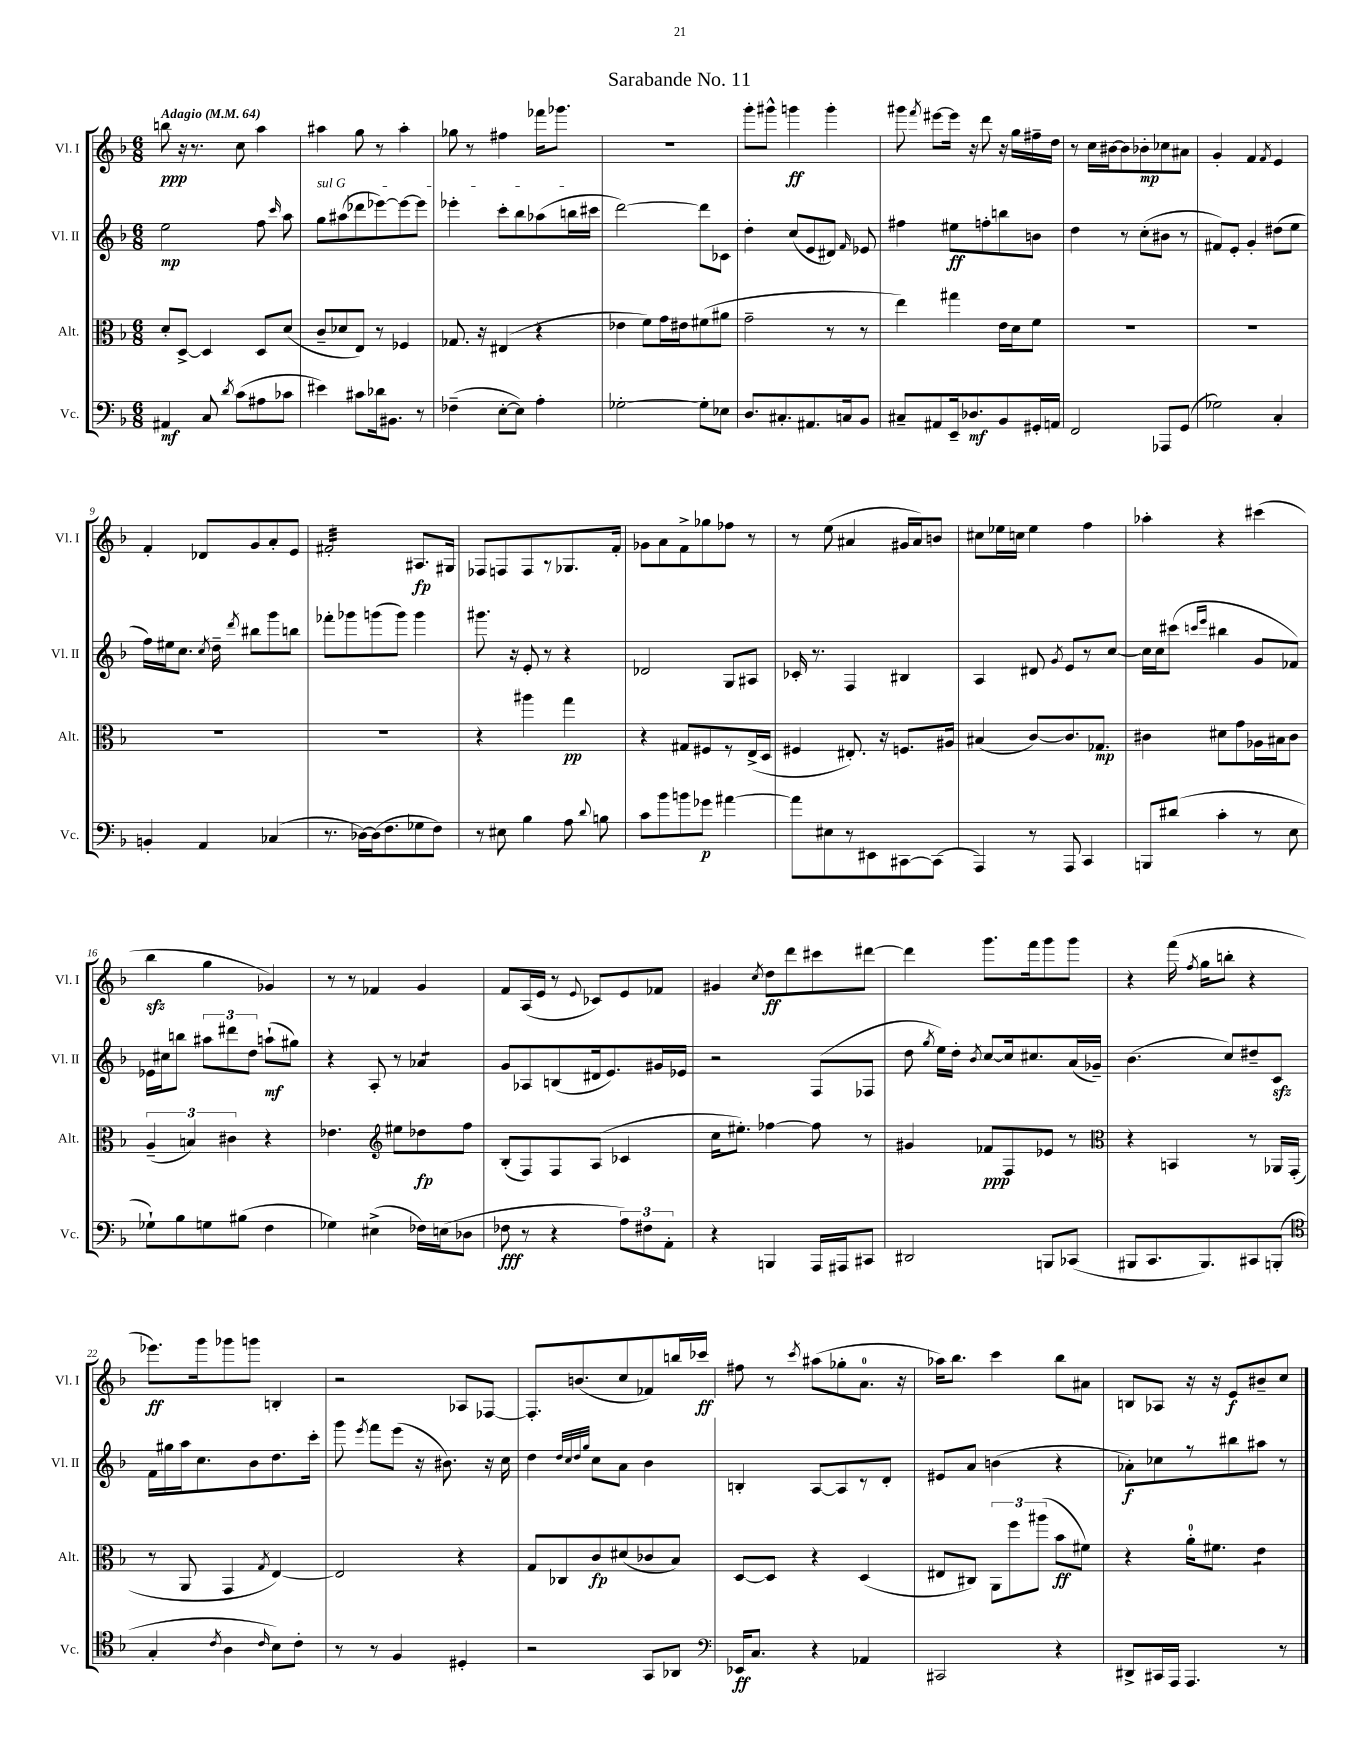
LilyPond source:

\header { title = "Sarabande No. 11" }
<<
\new StaffGroup <<
\new Staff = "s0" \with { instrumentName = "Vl. I" shortInstrumentName = "Vl. I" } {
    \clef treble \key f \major \numericTimeSignature \time 6/8 \tempo "Adagio" 4 = 64
    \autoBeamOff b''8\ppp r16 r8. c''8 a''4 |
    ais''4 g''8 r8 ais''4-. |
    ges''8 r8 fis''4 fes'''16[ ges'''8.] |
    R2. |
    g'''8[-. gis'''8]-^ g'''4\ff g'''4-. |
    gis'''8 \acciaccatura { f'''8 } eis'''8[~ eis'''16] r16 d'''8 r16 g''16[ fis''16-- d''16] |
    r8 c''16[ bis'16~ bis'8 bes'8-.\mp ces''8 ais'8] |
    g'4-. f'4 \acciaccatura { f'8 } e'4 |
    f'4-. des'8[ g'8 a'8-. e'8] |
    fis'2:32-. ais8.[\fp gis16] |
    fes8[ f8 f8 r8 ges8. f'16]-. |
    ges'8[ a'8 f'8-> ges''8 fes''8] r8 |
    r8 e''8( ais'4 gis'16[ ais'16) b'8] |
    cis''8[ ees''16 c''16] ees''4 f''4 |
    aes''4-. r4 cis'''4( |
    bes''4\sfz g''4 ges'4) |
    r8 r8 fes'4 g'4 |
    f'8[ a16( e'16] r8 \appoggiatura { e'8 } ces'8[) e'8 fes'8] |
    gis'4 \acciaccatura { c''8 } d''8[\ff d'''8 cis'''8 dis'''8]~ |
    dis'''4 g'''8.[ f'''16 g'''8 g'''8] |
    r4 f'''16( \acciaccatura { f''8 } g''16[ b''8]-. r4 |
    ees'''8.[\ff) g'''16 ges'''8 g'''8] b4-. |
    r2 aes8[ fes8]~ |
    fes8.[-. b'8.( c''8 fes'8) b''16 ces'''16]\ff |
    fis''8 r8 \acciaccatura { c'''8 } ais''8[( ges''8-. a'8.]-0 r16 |
    aes''16[) bes''8.] c'''4 bes''8[ ais'8] |
    b8[ aes8] r16 r16 e'8[\f bis'8-- c''8] \bar "|." |
}
\new Staff = "s1" \with { instrumentName = "Vl. II" shortInstrumentName = "Vl. II" } {
    \clef treble \key f \major \numericTimeSignature \time 6/8
    \autoBeamOff e''2\mp f''8 \grace { c'''16 } a''8 |
    \once \override TextSpanner.bound-details.left.text = \markup { \italic "sul G" } g''8[\startTextSpan ais''8( des'''8 ees'''8~) ees'''8~ ees'''8] |
    ees'''4-. c'''8[-. bes''8 aes''8( b''16 cis'''16]\stopTextSpan |
    d'''2~) d'''8[ ces'8] |
    d''4-. c''8[( e'8 dis'8]) \grace { f'16 } ees'8 |
    fis''4 eis''8[\ff f''8-. b''8 b'8] |
    d''4 r8 c''8[-.( bis'8] r8 |
    fis'8[) e'8]-. g'4-. dis''8[( e''8] |
    f''16[) eis''16 c''8.] \acciaccatura { c''8 } d''16-- \acciaccatura { d'''8 } bis''8[ g'''8 b''8] |
    fes'''8[-. ges'''8 g'''8( g'''8]) g'''4 |
    gis'''8. r16 e'8-. r8 r4 |
    des'2 g8[ ais8] |
    ces'16-. r8. f4 bis4 |
    a4 dis'8 \acciaccatura { g'8 } e'8[ r8 c''8]~ |
    c''16[ c''16 cis'''8]( \grace { c'''16[ e'''16] } bis''4 g'8[ fes'8]) |
    ees'16[ cis''16 b''8] \tuplet 3/2 { ais''8[ dis'''8 d''8] } a''8[-!\mf( gis''8]) |
    r4 a8-. r8 aes'4:8 |
    g'8[ aes8 b8( dis'16 e'8.) gis'16 ees'16] |
    r2 f8[( fes8] |
    d''8 \acciaccatura { g''8 } e''16[) d''16]-. \acciaccatura { bes'8 } c''8[~ c''16 cis''8. a'16( ges'16]--) |
    bes'4.( c''8[) dis''8-- c'8]\sfz |
    f'16[ gis''16 a''16 c''8. bes'8 d''8. c'''16]-. |
    g'''8 \acciaccatura { e'''8 } f'''8[ e'''8]( r16 bis'8.) r16 c''16 |
    d''4 \grace { d''32[ c''32 d''32 g''32] } c''8[ a'8] bes'4 |
    b4-. a8[~ a8 r8 d'8]-. |
    eis'8[ a'8] b'4( r4 |
    aes'8[-.\f) ces''8 r8 bis''8 ais''8] r8 \bar "|." |
}
\new Staff = "s2" \with { instrumentName = "Alt." shortInstrumentName = "Alt." } {
    \clef alto \key f \major \numericTimeSignature \time 6/8
    \autoBeamOff d'8[-. d8]~-> d4 d8[ d'8]( |
    c'8[-- des'8 e8]) r8 fes4 |
    ges8. r16 eis4( r4 |
    ees'4 f'8[) g'16 eis'16 fis'8( ais'8] |
    g'2-- r8 r8 |
    e''4) gis''4 e'16[ d'16 f'8] |
    R2. |
    R2. |
    R2. |
    R2. |
    r4 ais''4 g''4\pp |
    r4 gis8[ fis8 r8 e16->( d16] |
    fis4 eis8.-.) r16 f8.[ ais16] |
    bis4( c'8[~) c'8. ges8.]\mp |
    cis'4 dis'8[ g'8 aes16 bis16 cis'8] |
    \tuplet 3/2 { a4--( b4) cis'4 } r4 |
    ees'4. \clef treble eis''8[ des''8\fp f''8] |
    bes8[-.( f8) f8 a8]( ces'4 |
    c''16[ eis''8.]-.) fes''4~ fes''8 r8 |
    gis'4 fes'8[\ppp f8 ees'8] r8 |
    \clef alto r4 b,4 r8 aes,16[ g,16]-.( |
    r8 a,8 g,4 \acciaccatura { g8 } e4~) |
    e2 r4 |
    g8[ ces8 c'8\fp dis'8( ces'8 bes8]) |
    d8[~ d8] r4 d4( |
    eis8[ cis8]) \tuplet 3/2 { a,8[ f''8 ais''8]( } bes'8[\ff fis'8]) |
    r4 a'16[-0-. fis'8.] e'4:8 \bar "|." |
}
\new Staff = "s3" \with { instrumentName = "Vc." shortInstrumentName = "Vc." } {
    \clef bass \key f \major \numericTimeSignature \time 6/8
    \autoBeamOff ais,4\mf c8 \acciaccatura { d'8 } c'8[( ais8 ces'8] |
    eis'4) cis'8[ des'16 bis,8.] r8 |
    fes4--( e8[~-. e8]) a4-. |
    ges2~-. ges8[-. ees8] |
    d8.[ cis8.-. ais,8. c16 bes,8] |
    cis8[-- ais,8 e,16-- des8.\mf bes,8 gis,16-. a,16] |
    f,2 aes,,8[ g,8]( |
    ges2) c4-. |
    b,4-. a,4 ces4( |
    r8. des16[~) des16( f8. ges8 f8]) |
    r8 eis8 bes4 a8 \appoggiatura { d'8 } b8 |
    c'8[ bes'8 b'8 ges'8]\p ais'4~ |
    ais'8[ eis8 r8 eis,8 cis,8~ cis,8]( |
    a,,4) r8 a,,8 c,4 |
    b,,8[ dis'8]( c'4-. r8 e8 |
    ges8[-!) bes8 g8 bis8]( f4 |
    ges4) eis4->( fes16[) e16( des8] |
    fes8\fff r8 r4 \tuplet 3/2 { a8[) fis8 a,8]-. } |
    r4 b,,4 a,,16[ ais,,16 cis,8] |
    dis,2 b,,8[ ces,8]( |
    bis,,8[ c,8. bis,,8.) cis,8 b,,8]-.( |
    \clef tenor g4-. \acciaccatura { c'8 } a4 \grace { c'16 } bes8[) c'8]-. |
    r8 r8 f4 dis4-. |
    r2 g,8[ aes,8] |
    \clef bass ees,16[\ff c8.] r4 aes,4 |
    cis,2 r4 |
    dis,8[-> cis,16 a,,16] a,,4. r8 \bar "|." |
}
>>
>>
